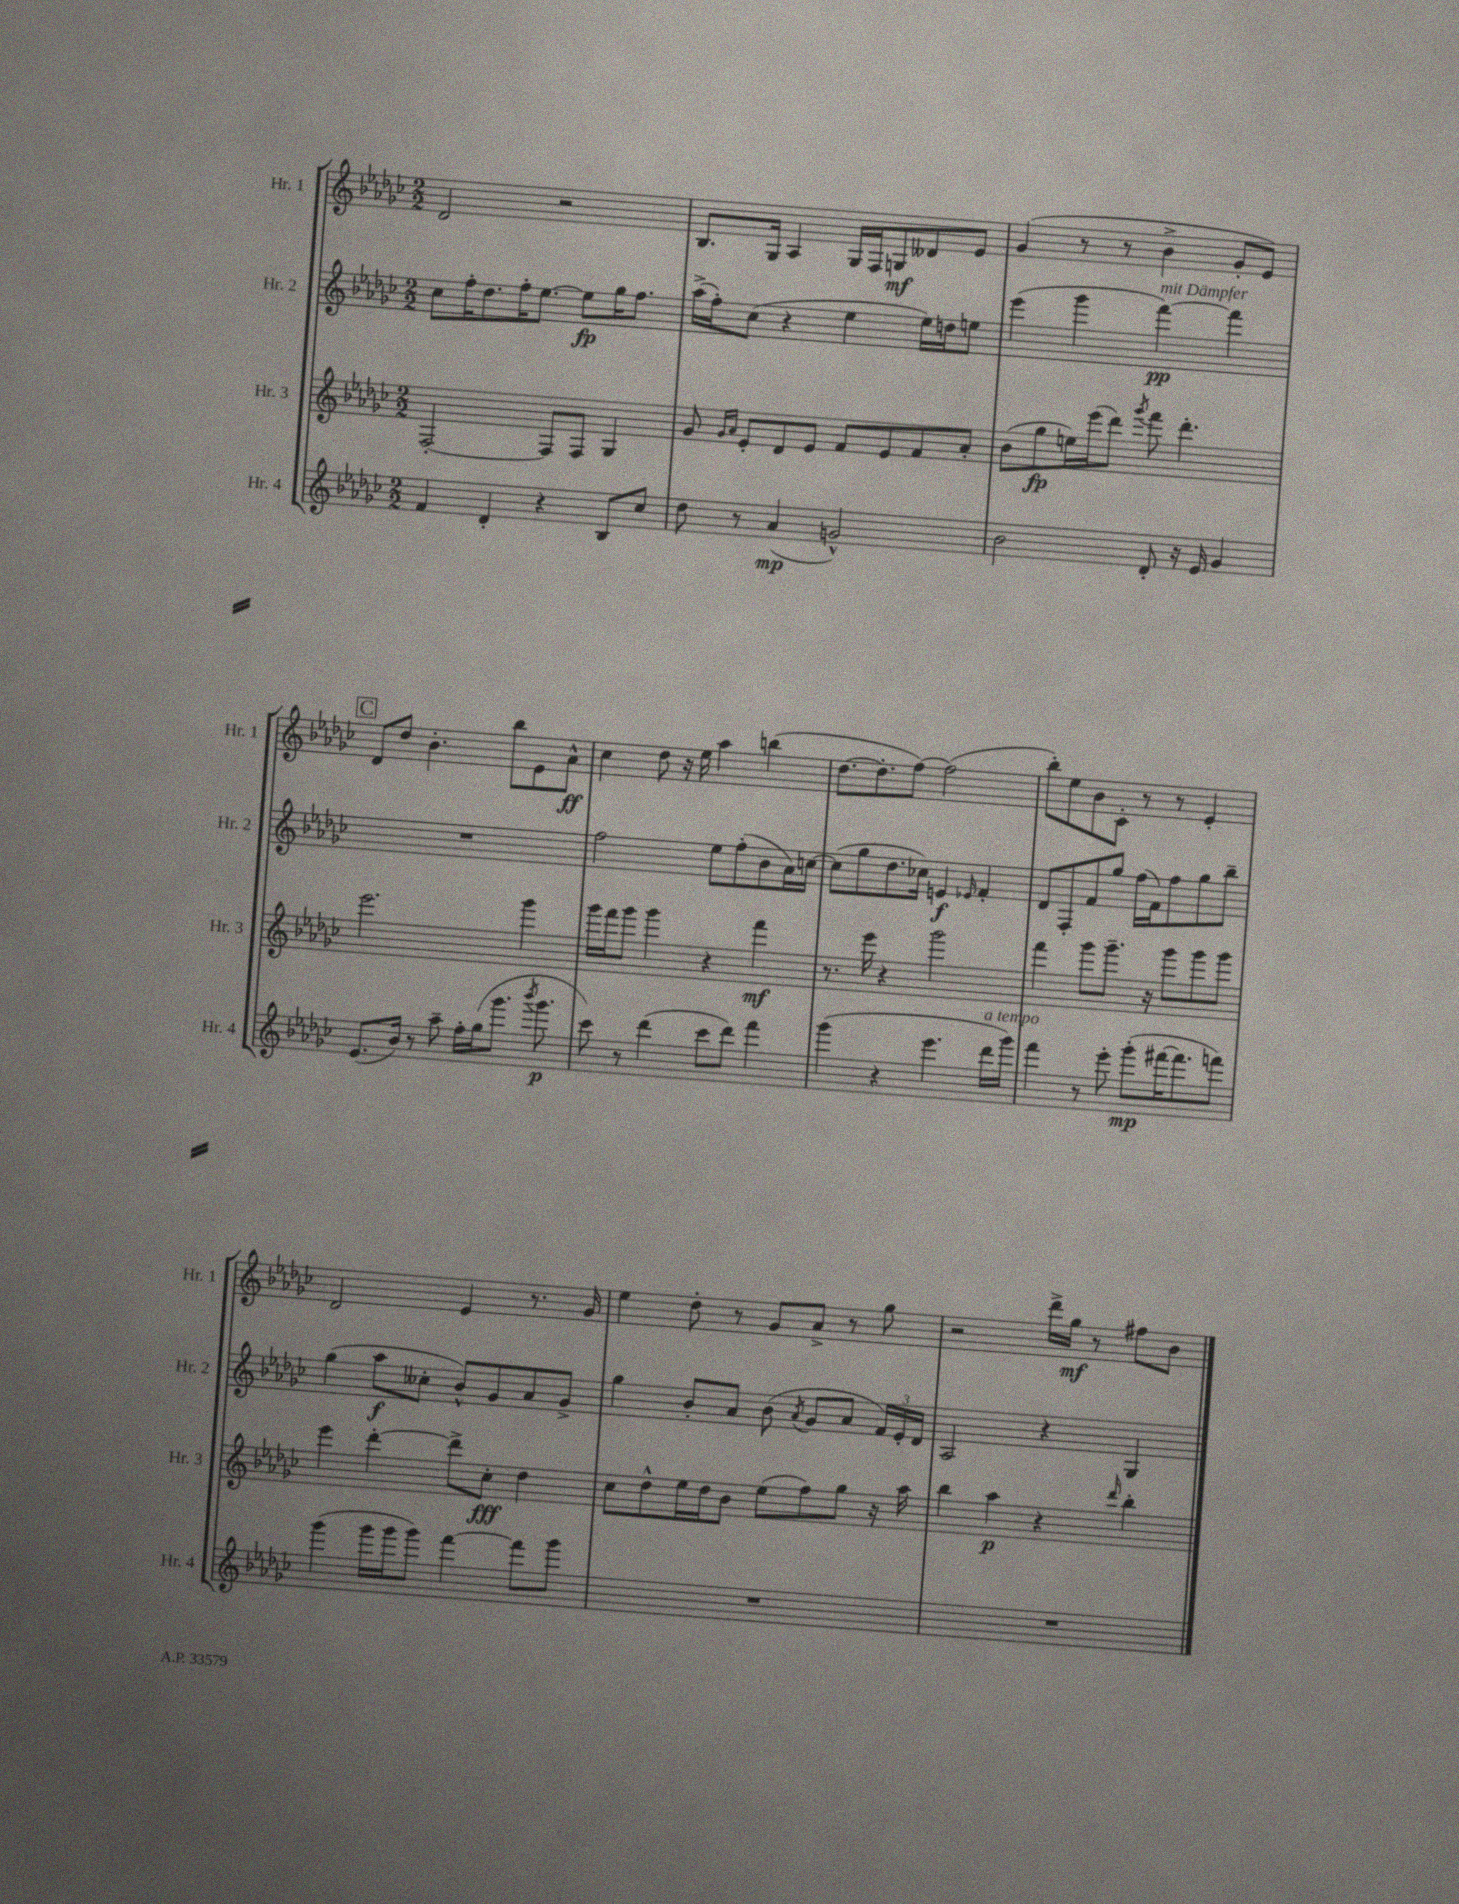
<<
\new StaffGroup <<
\new Staff = "s0" \with { instrumentName = "Hr. 1" shortInstrumentName = "Hr. 1" } {
    \clef treble \key ges \major \numericTimeSignature \time 2/2
    \autoBeamOff des'2 r2 |
    bes8.[ ges16] aes4 ges16[ f16 g8\mf deses'8 ees'8] |
    ges'4( r8 r8 bes'4-> ges'8[-. ees'8]) |
    \mark \markup { \box "C" } des'8[ des''8] bes'4.-. bes''8[ ees'8 aes'8]-^\ff |
    ces''4 des''8 r16 ees''16 aes''4 b''4( |
    des''8.[~ des''8.-. f''8]~) f''2( |
    bes''8[-.) ees''8 bes'8 ces'8]-. r8 r8 ees'4-. |
    des'2 ees'4 r8. ges'16 |
    ees''4 des''8-. r8 ges'8[ aes'8]-> r8 ges''8 |
    r2 des'''16[-> ges''16]\mf r8 fis''8[ bes'8] \bar "|." |
}
\new Staff = "s1" \with { instrumentName = "Hr. 2" shortInstrumentName = "Hr. 2" } {
    \clef treble \key ges \major \numericTimeSignature \time 2/2
    \autoBeamOff ces''8[ f''16-. des''8. f''16-. ees''8.]~ ees''8[\fp ges''16 f''8.] |
    aes''16[->( f''16-.) ces''8]( r4 ees''4 ees''16[) d''16 e''8] |
    ees'''4( ges'''4 f'''4~\pp^\markup { \italic "mit Dämpfer" }) f'''4 |
    \mark \markup { \box "C" } R1 |
    f''2 ees''8[ f''8-.( bes'8 aes'16) c''16]~ |
    c''8[( ges''8 des''8. ces''16]) e'4\f \grace { ees'16 } f'4-. |
    des'8[ f8-. f'8 ges''8] f''16[( f'16) f''8 ges''8 bes''8]-- |
    ges''4( aes''8[\f ceses''8]-. bes'8[-^) ges'8 aes'8 ges'8]-> |
    ges''4 bes'8[-. aes'8] bes'8( \acciaccatura { aes'8 } ges'8[ aes'8] \tuplet 3/2 { f'16[) ees'16-. des'16] } |
    aes2 r4 ges4 \bar "|." |
}
\new Staff = "s2" \with { instrumentName = "Hr. 3" shortInstrumentName = "Hr. 3" } {
    \clef treble \key ges \major \numericTimeSignature \time 2/2
    \autoBeamOff f2~-. f8[ f8] ges4 |
    ges'8 \grace { ges'16[ aes'16] } ees'8[-. des'8 ees'8] f'8[ ees'8 f'8 aes'8]-. |
    bes'8[( ges''8\fp e''16) ees'''16( des'''8]) \acciaccatura { ges'''8 } f'''8 des'''4.-. |
    \mark \markup { \box "C" } ees'''2. ges'''4 |
    ges'''16[ f'''16 ges'''8] ges'''4 r4 f'''4\mf |
    r8. ees'''16 r4 ges'''2 |
    f'''4 ges'''8[ ges'''8.]-- r16 ges'''8[ ges'''8 ges'''8] |
    ees'''4 des'''4~-. des'''8[-> ces''8]-.\fff des''4 |
    ces''8[ des''8-^ ees''16 des''16 bes'8] ees''8[( f''8) ges''8] r16 aes''16 |
    bes''4 aes''4\p r4 \grace { des'''16 } bes''4-. \bar "|." |
}
\new Staff = "s3" \with { instrumentName = "Hr. 4" shortInstrumentName = "Hr. 4" } {
    \clef treble \key ges \major \numericTimeSignature \time 2/2
    \autoBeamOff f'4 des'4-. r4 bes8[ ces''8] |
    des''8 r8 aes'4\mp( g'2-^) |
    bes'2 des'8-. r16 ees'16 ges'4 |
    \mark \markup { \box "C" } ees'8.[( bes'16]) r8 aes''8-- f''16[-. ges''16( ges'''8.] \acciaccatura { bes'''8 } ges'''8.\p |
    ces'''8) r8 des'''4( ces'''8[ des'''8]) f'''4 |
    ges'''4( r4 ees'''4. des'''16[^\markup { \italic "a tempo" } ges'''16]) |
    f'''4 r8 ees'''8-. ges'''8[-.\mp( fis'''16~ fis'''8. f'''8]) |
    ges'''4( ges'''16[ ges'''16 ges'''8]) f'''4~ f'''8[ ges'''8] |
    R1 |
    R1 \bar "|." |
}
>>
>>
\layout { \context { \Score \remove "Bar_number_engraver" } }
